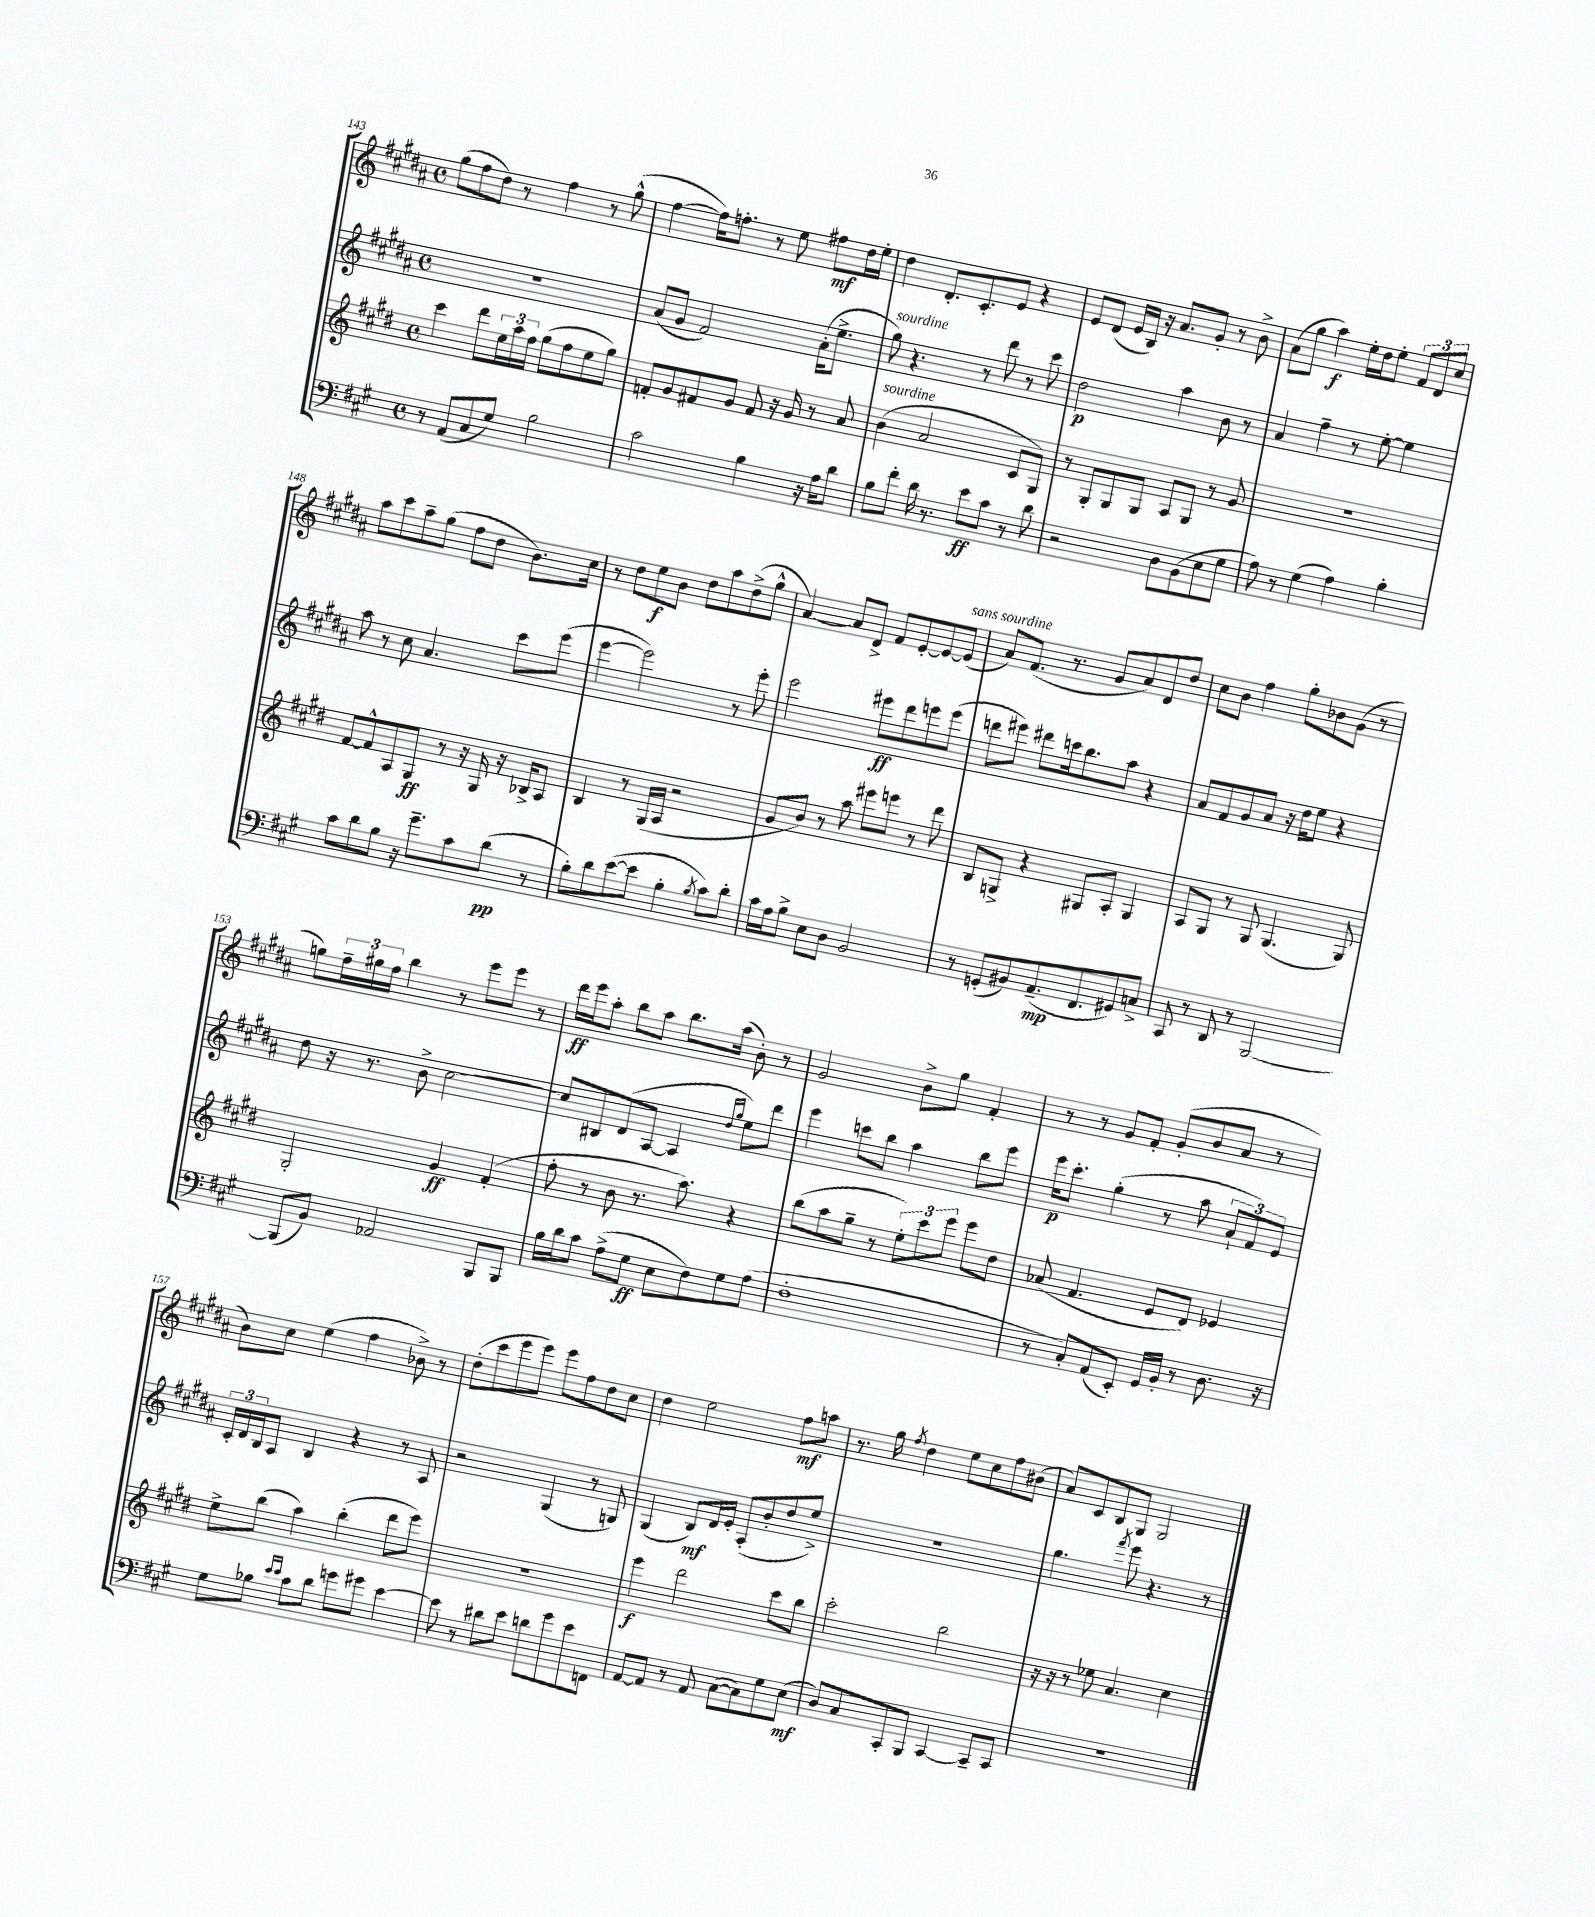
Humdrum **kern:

**kern	**kern	**kern	**kern
*staff4	*staff3	*staff2	*staff1
*clefF4	*clefG2	*clefG2	*clefG2
*k[f#c#g#]	*k[f#c#g#d#]	*k[f#c#g#d#a#]	*k[f#c#g#d#a#]
*M4/4	*M4/4	*M4/4	*M4/4
*met(c)	*met(c)	*met(c)	*met(c)
8r	4ccc#	1r	(8gg#
(8AA	.	.	8ff#
8C#	8ddd#	.	8dd#)
8G#)	24ee	.	8r
.	24aa	.	.
.	24ff#	.	.
2B	(8gg#	.	4ff#
.	8ff#	.	.
.	8ee	.	8r
.	8gg#)	.	(8gg#^^
=	=	=	=
2c#	8f'	(8a#	[4ff#
.	8g#	8g#	.
.	8f#	2f#)	16ff#])
.	.	.	8.ff'
.	8g#	.	.
4B	8f#	.	8r
.	16r	.	8ee
.	16g#	.	.
16r	8r	(16a#'	8ff#
16A	.	8.ee^	.
8d	8a	.	16dd#
.	.	.	16ee'
=	=	=	=
8B	(4b	8gg#)	4dd#
8f#'	.	4.r	.
16d	2a	.	8.d#'
8.r	.	.	.
.	.	.	8.c#'
8e	.	8r	.
8c#	.	8ddd#	8e
8r	8c#	8r	4r
8d	8G#)	8ccc#	.
=	=	=	=
2r	8r	2dd#	8e
.	8G#'	.	(8d#
.	8G#	.	16e
.	.	.	16B)
.	8G#	.	16r
.	.	.	8.a#
8D	8A	4aa#	.
(8BB	8G#	.	8g#'
8E	8r	8b	8r
8G#	8g#	8r	8b^
=	=	=	=
8A)	1r	4a#	(8a#
8r	.	.	8gg#
(4G#	.	4ff#~	4aa#)
4A)	.	8r	16ee'
.	.	.	16dd#
.	.	[8ee'	8ee'
4B'	.	4ee]	12f#
.	.	.	12d#
.	.	.	12cc#
=	=	=	=
8c#	[8f#	8aa#	8aa#
8d	8f#^^]	8r	8ccc#
8B	8A	8cc#	8aa#~
16r	8G#	4.a#	(8gg#
8.g#~	.	.	.
.	8r	.	8ff#
8c#	16r	.	8dd#
.	16G#	.	.
(8d	16r	8ccc#	8.b)
.	16B-^	.	.
8r	8A	(8eee	.
.	.	.	16cc#
=	=	=	=
8B')	4B	[4eee	8r
8d	.	.	8dd#
([8e	8r	2eee])	8ee
8e]	(16G#	.	8b
.	16A	.	.
4B'	2r	.	8dd#
.	.	.	8aa#
8qB	.	.	.
8c#)	.	8r	(8dd#^
8d'	.	8eee'	8gg#^^
=	=	=	=
16c#	8g#	2eee	[4a#)
16A	.	.	.
8B^	8b)	.	.
8E	8r	.	8a#]
8D	8aa	.	8d#^
2BB	8eee#	8eee#	8f#
.	8eee	8ddd#	[8e'
.	8r	8eee	8e_
.	8ddd#	(8eee	(8e]
=	=	=	=
8r	8B	8ddd	8a#)
(8GG'	8G^	8eee#)	(8.f#
8BB#)	4r	8ddd#	.
.	.	.	8.r
(8.AA~	.	16ccc	.
.	.	8.bb	.
.	8G#	.	8g#
8.FF#	.	.	.
.	8A'	8aa#	8a#)
8GG#)	4G#	4r	8d#
8C^	.	.	8dd#
=	=	=	=
8CC#	8A	8a#	8cc#
8r	8G#	8f#	8b
8DD	8r	8g#	4ff#
8r	8G#	8a#	.
[2BBB	(4.G#	16r	8gg#'
.	.	16dd#	.
.	.	8ee	8b-
.	.	4r	(8g#
.	8G#)	.	8r
=	=	=	=
(8BBB]	2G#'	8dd#	8gg)
8BB)	.	16r	24ff#~
.	.	.	24gg#
.	.	8.r	.
.	.	.	24ff#
2AA-	.	.	4bb
.	.	8b^	.
.	4g#	[2cc#	8r
.	.	.	8eee
8BBB	(4f#'	.	8eee
8BBB	.	.	8r
=	=	=	=
16B	8ff#'	8cc#]	16ddd#
16d	.	.	16eee
8c#	8r	8B#	8aa#'
(8A^	8b	(8d#	8bb
8G#	8.r	[8A#	8aa#
8E	.	4A#]	8.bb
.	8.aa)	.	.
8F#)	.	.	.
.	.	.	(16aa#
.	.	16qqdd#	.
.	.	16qqgg#	.
8G#	4r	8ee)	8b')
(8A	.	8ddd#	8r
=	=	=	=
1F#'	(8bb	4eee	2g#
.	8aa	.	.
.	8gg#~	8ccc	.
.	8r	8bb	.
.	12ee')	4aa#	8b^
.	12ccc#	.	.
.	.	.	8gg#
.	12eee	.	.
.	8eee	8bb	4f#'
.	8dd#	8eee	.
=	=	=	=
8r	(8a-	16eee	8r
.	.	8.ccc#'	.
8C#')	4.f#	.	8r
(8AA	.	(4gg#'	8g#
8EE')	.	.	8f#'
16GG#	8e	8r	(8g#'
16BB'	.	.	.
8r	8d#)	8aa#	8b
8.D	4e-	12a#`	8a#
.	.	12f#)	.
.	.	.	8r
.	.	12e	.
16r	.	.	.
=	=	=	=
8G#	8ee^	24c#'	8b)
.	.	24d#	.
.	.	24B	.
8B-	(8bb	8A#	8cc#
16qqe	.	.	.
16qqe	.	.	.
8c#	4aa)	4B	(4ee
8d	.	.	.
8g	(4bb'	4r	4ff#
8g#	.	.	.
[4e	8ddd#	8r	8b-^)
.	8eee)	8A#	8r
=	=	=	=
8e]	1r	2r	(8dd#'
8r	.	.	8ccc#
8d#	.	.	8eee
8e	.	.	8eee)
8d	.	(4G#	8eee
8g#	.	.	8ff#
8e	.	8r	8dd#
8FF	.	8G)	8cc#
=	=	=	=
[8AA	4eee	(4G#	4dd#
8AA]	.	.	.
8r	2ddd#	8B)	2ee
8AA	.	16d#	.
.	.	16e'	.
([8C#	.	(8A#'	.
8C#])	.	8b'	.
8G#	8ccc#	8dd#	8ff#
(8E	8bb	8ee^)	8aa
=	=	=	=
8D)	2ccc#'	1r	8.r
8C#	.	.	.
.	.	.	16gg#
.	.	.	8qff#
8CC#'	.	.	4dd#
8BBB	.	.	.
[4CC#	2bb	.	8ee
.	.	.	8cc#
8CC#~]	.	.	8ff#
8CC#	.	.	(8b#
=	=	=	=
1r	16r	4.gg#	8a#)
.	16r	.	.
.	8r	.	8c#
.	8ee-	.	8B
.	.	8qfff#	.
.	4.a	8eee	8G#
.	.	4.r	2G#
.	4cc#	.	.
.	.	8r	.
==	==	==	==
*-	*-	*-	*-
